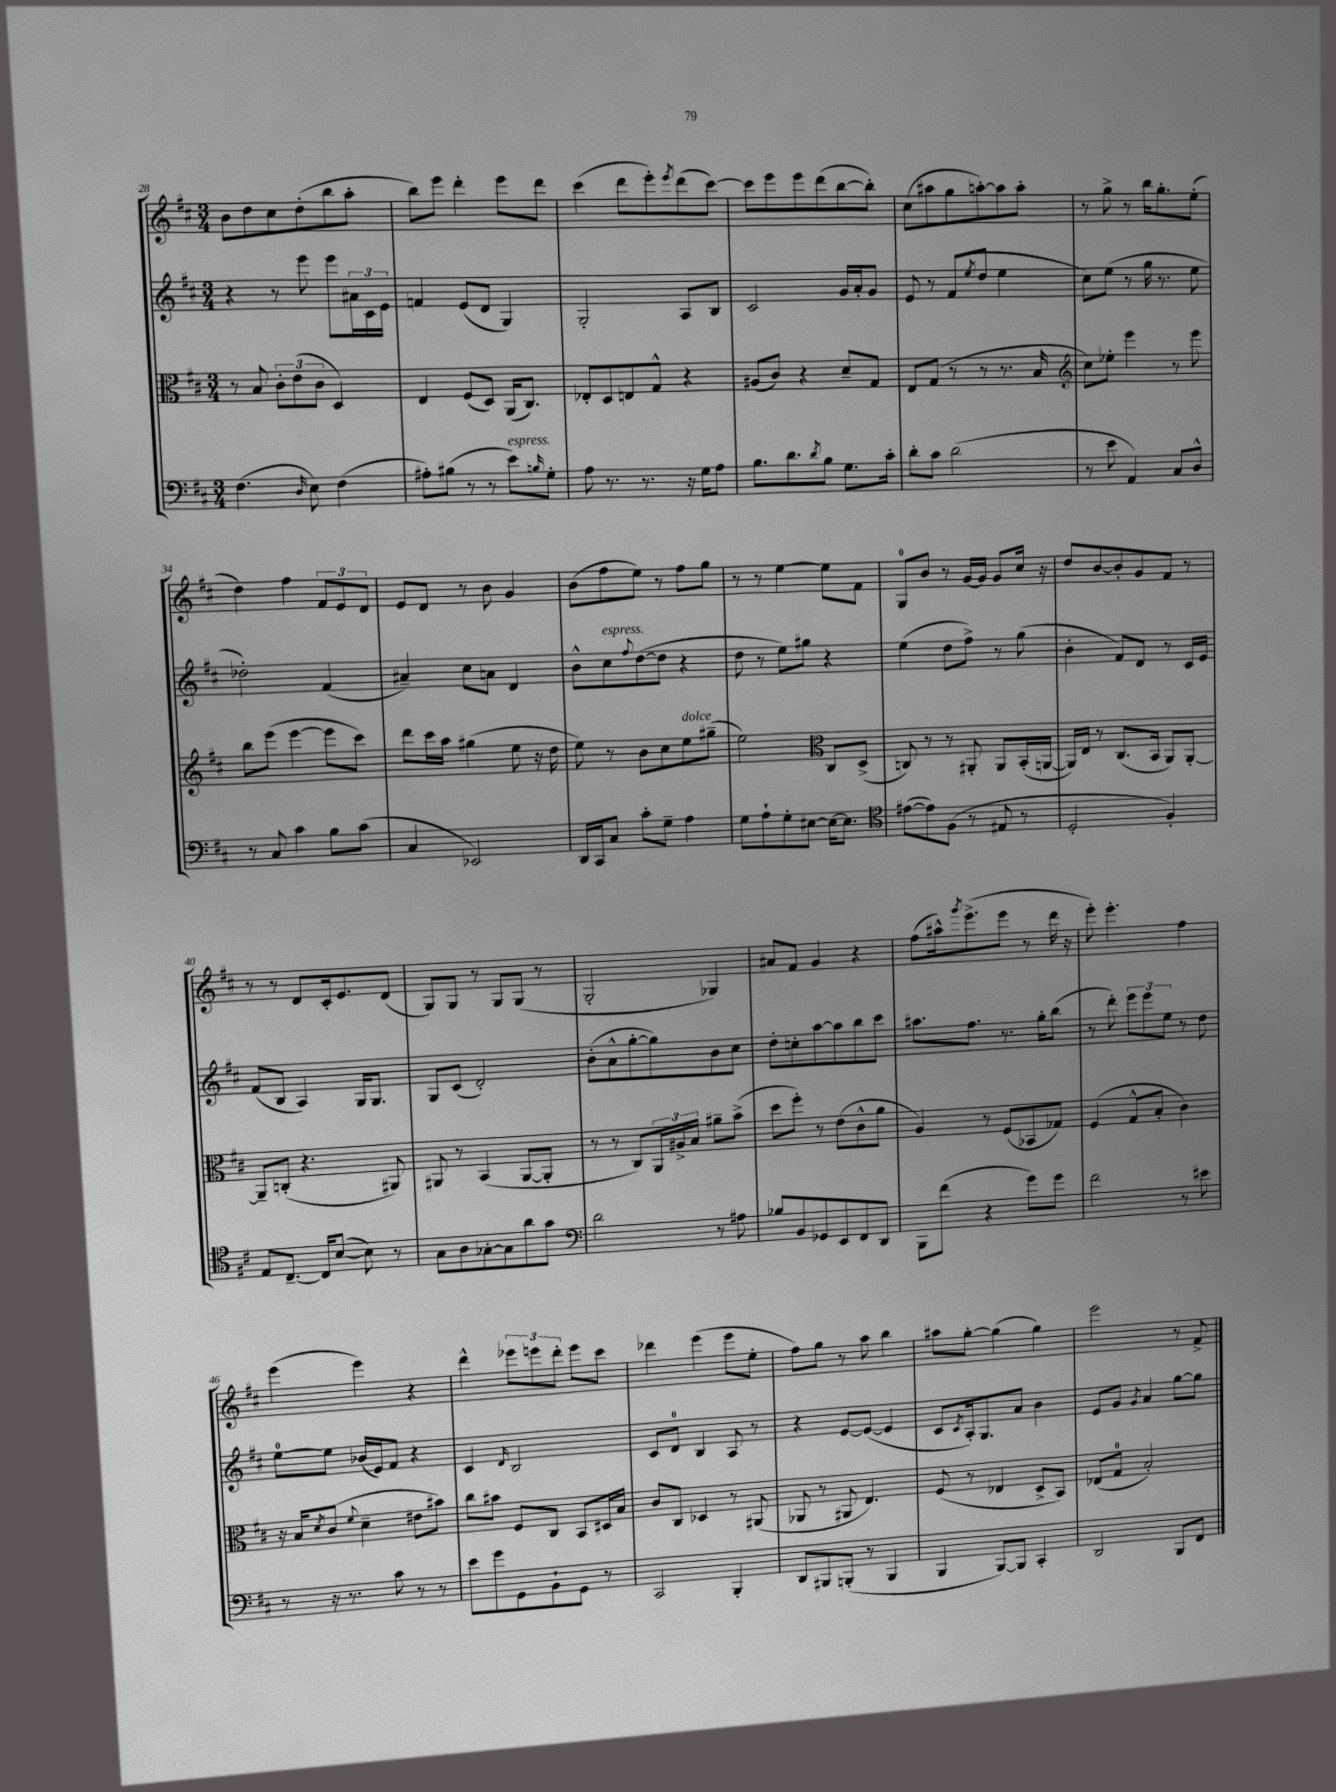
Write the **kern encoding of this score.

**kern	**kern	**kern	**kern
*staff4	*staff3	*staff2	*staff1
*clefF4	*clefC3	*clefG2	*clefG2
*k[f#c#]	*k[f#c#]	*k[f#c#]	*k[f#c#]
*M3/4	*M3/4	*M3/4	*M3/4
(4.F#	8r	4r	8b
.	8B	.	8dd
.	12c#'	8r	8cc#
.	(12e	.	.
16qqD	.	.	.
8E)	.	8eee	(8dd'
.	12c#	.	.
(4F#	4D)	8eee	8bb
.	.	24a#	8aa'
.	.	24c#	.
.	.	24e	.
=	=	=	=
8A#')	4E	4f	8bb)
(8B#	.	.	8eee
8r	(8F#	(8e	4ddd'
8r	8D)	8d	.
8e)	(16AA	4G)	8eee
.	8.C#)	.	.
16qqB	.	.	.
8G'	.	.	8ddd
=	=	=	=
8A	8E-'	2G'	(4ccc#
8.r	8D	.	.
.	8E	.	8ddd
8.r	.	.	.
.	8G^^	.	8eee')
.	.	.	8qeee
16r	4r	8A	(8ddd
16G	.	.	.
8A	.	8B	[8ccc#)
=	=	=	=
8.B	(8A#	2c#	8ccc#]
.	8c#)	.	8eee
8.d	.	.	.
.	4r	.	8eee
8qd	.	.	.
8B	.	.	(8ddd
8.G	8d~	16g	[8bb
.	.	16a'	.
.	8G	8g	8bb'])
16c#'	.	.	.
=	=	=	=
8d'	8E	8e	(8cc#
8c#	(8G	8r	8aa#
(2d	8r	(8f#	8gg
.	.	8qee	.
.	8r	8dd	[8aa')
.	8.r	4ee	8aa]
.	.	.	8aa'
.	16B	.	.
=	=	=	=
*	*clefG2	*	*
8r	8cc#)	8cc#)	8r
8e	8ee-'	(8ee	8gg^
4AA)	4eee	8r	8r
.	.	16gg	16bb
.	.	8.r	8.gg'
8C#	8r	.	.
8D^^	8eee	8ee	(8ee'
=	=	=	=
8r	8bb	2dd-')	4dd)
8C#	(8eee	.	.
4c#	[4eee	.	4ff#
8B	8eee]	(4f#	12f#
.	.	.	12e
(8c#	8ccc#)	.	.
.	.	.	12d
=	=	=	=
4C#	8ddd	4a#~)	8e
.	16ccc#	.	8d
.	16aa	.	.
2EE-)	(4gg#	8cc#	8r
.	.	8a	8b
.	8ee	4d	4g
.	16r	.	.
.	16dd	.	.
=	=	=	=
16DD	8ee)	8b^^	(8b
16CC#	.	.	.
8C#	8r	8cc#	8ff#
.	.	8qqff#	.
8c#'	8b	([8dd	8ee)
8G~	8cc#	8dd]	8r
4A	8ee	4r	8ff#
.	(8gg#~	.	8gg
=	=	=	=
8G	2ee)	8dd	8r
8A`	.	8r	8r
8G'	.	8ee)	[4ee
[8E#	.	8gg#	.
*	*clefC3	*	*
16E#_	8C#	4r	8ee]
8.E#]	.	.	.
.	(8D^	.	8f#
=	=	=	=
*clefC4	*	*	*
([8e#	8C)	(4ee	8G
8e#])	8r	.	8b
(8F#	8r	8dd	8r
8r	8AA#'	8ff#^)	[16g
.	.	.	16g]
8E#	8AA#	8r	8g
8r	(16BB'	(8gg	16cc#
.	[16AA	.	16r
=	=	=	=
2D'	16AA])	4b'	8dd
.	16E	.	.
.	8r	.	[8b
.	(8.C#	8f#)	8b']
.	.	8d	8g
.	16BB	.	.
4F#')	8AA)	8r	8f#
.	[8AA'	16c#	8r
.	.	16e	.
=	=	=	=
8E	8AA~]	(8f#	8r
[8.C#~	(8C'	8B	8r
.	4.r	4A)	8d
16C#]	.	.	.
([8B	.	.	16c#'
.	.	.	8.e
8B])	.	16G	.
.	.	8.G	.
8r	8AA#)	.	(8d
=	=	=	=
8G	8AA#	8G	8G)
8A	8r	(8c#	8G
[8G-'	(4BB	2d')	8r
8G-]	.	.	8G
8a	[8AA#	.	(8G
8g	8AA#']	.	8r
=	=	=	=
*clefF4	*	*	*
2d	8r	(8b'	2G'
.	8r	8a^^	.
.	8C#)	[8gg'	.
.	24AA	8gg])	.
.	24A#^	.	.
.	24B	.	.
8r	8a#~	8b	4G-)
8A#	(8b^	8cc#	.
=	=	=	=
8B-	8dd	8dd'	8a#
8BB	8ff#')	8cc'	8f#
8GG-	8r	[8aa	4g
8EE	(8e	8aa]	.
8FF#	8c#^^	8bb	4r
8DD	8a	8ccc#	.
=	=	=	=
8BBB	4A)	8.aa#	(8ff#
(8f#	.	.	16aa#^^)
.	.	.	8qggg
.	.	8.ff#	(8.eee^
4r	8r	.	.
.	(8F#	8.r	8eee
8g)	8BB-	.	8r
.	.	16gg'	.
8g	8G-)	(8bb	16ddd
.	.	.	16r
=	=	=	=
2f#	(4F#	8r	8eee')
.	.	8ddd')	4.eee'
.	8G^^	12eee	.
.	.	12eee	.
.	8B'	.	.
.	.	12ee	.
8r	4c#)	8r	4ff#
8e#	.	8dd	.
=	=	=	=
8r	16r	[8ee	(4eee
.	16B	.	.
.	8qd	.	.
16r	(8c#	8ee]	.
8.r	.	.	.
.	8qqf#	.	.
.	4d~	(16b-	4eee)
.	.	16e)	.
8c#	.	8f#	.
8r	8e#	4r	4r
8r	8b#)	.	.
=	=	=	=
8e	8cc#	4c#	4ddd^^
8g	8b#	.	.
.	.	16qqd	.
8GG	8F#	2B	12eee-
.	.	.	12eee
8BB`	8C#	.	.
.	.	.	12ddd'
8GG	8BB	.	8eee
8r	16D#	.	8ccc#
.	16B	.	.
=	=	=	=
2CC#	8c#	8c#	4ddd-
.	8C#	8d	.
.	4D-	4B	(4eee
4BBB'	8r	8A	8eee
.	(8AA#	8r	8ee'
=	=	=	=
8DD	8AA-	4r	8ff#)
8BBB#	8r	.	8gg
(8BBB'	8AA#	[8e	8r
8r	4.E)	(8e_	8aa
4BBB	.	4e]	4bb
=	=	=	=
4BBB	(8F#	8c#	8aa#
.	.	8qc#	.
.	8r	16A')	[8gg'
.	.	8.G	.
[8BBB)	4E-	.	(4gg]
8BBB]	.	8a	.
4CC#'	8D^	4b	4gg)
.	8BB)	.	.
=	=	=	=
2DD	(8E-	8e	2eee
.	8G	8g	.
.	.	8qg	.
.	2B')	4a	.
8BBB	.	[8gg	8r
8FF#	.	8gg]	8f#^
==	==	==	==
*-	*-	*-	*-
